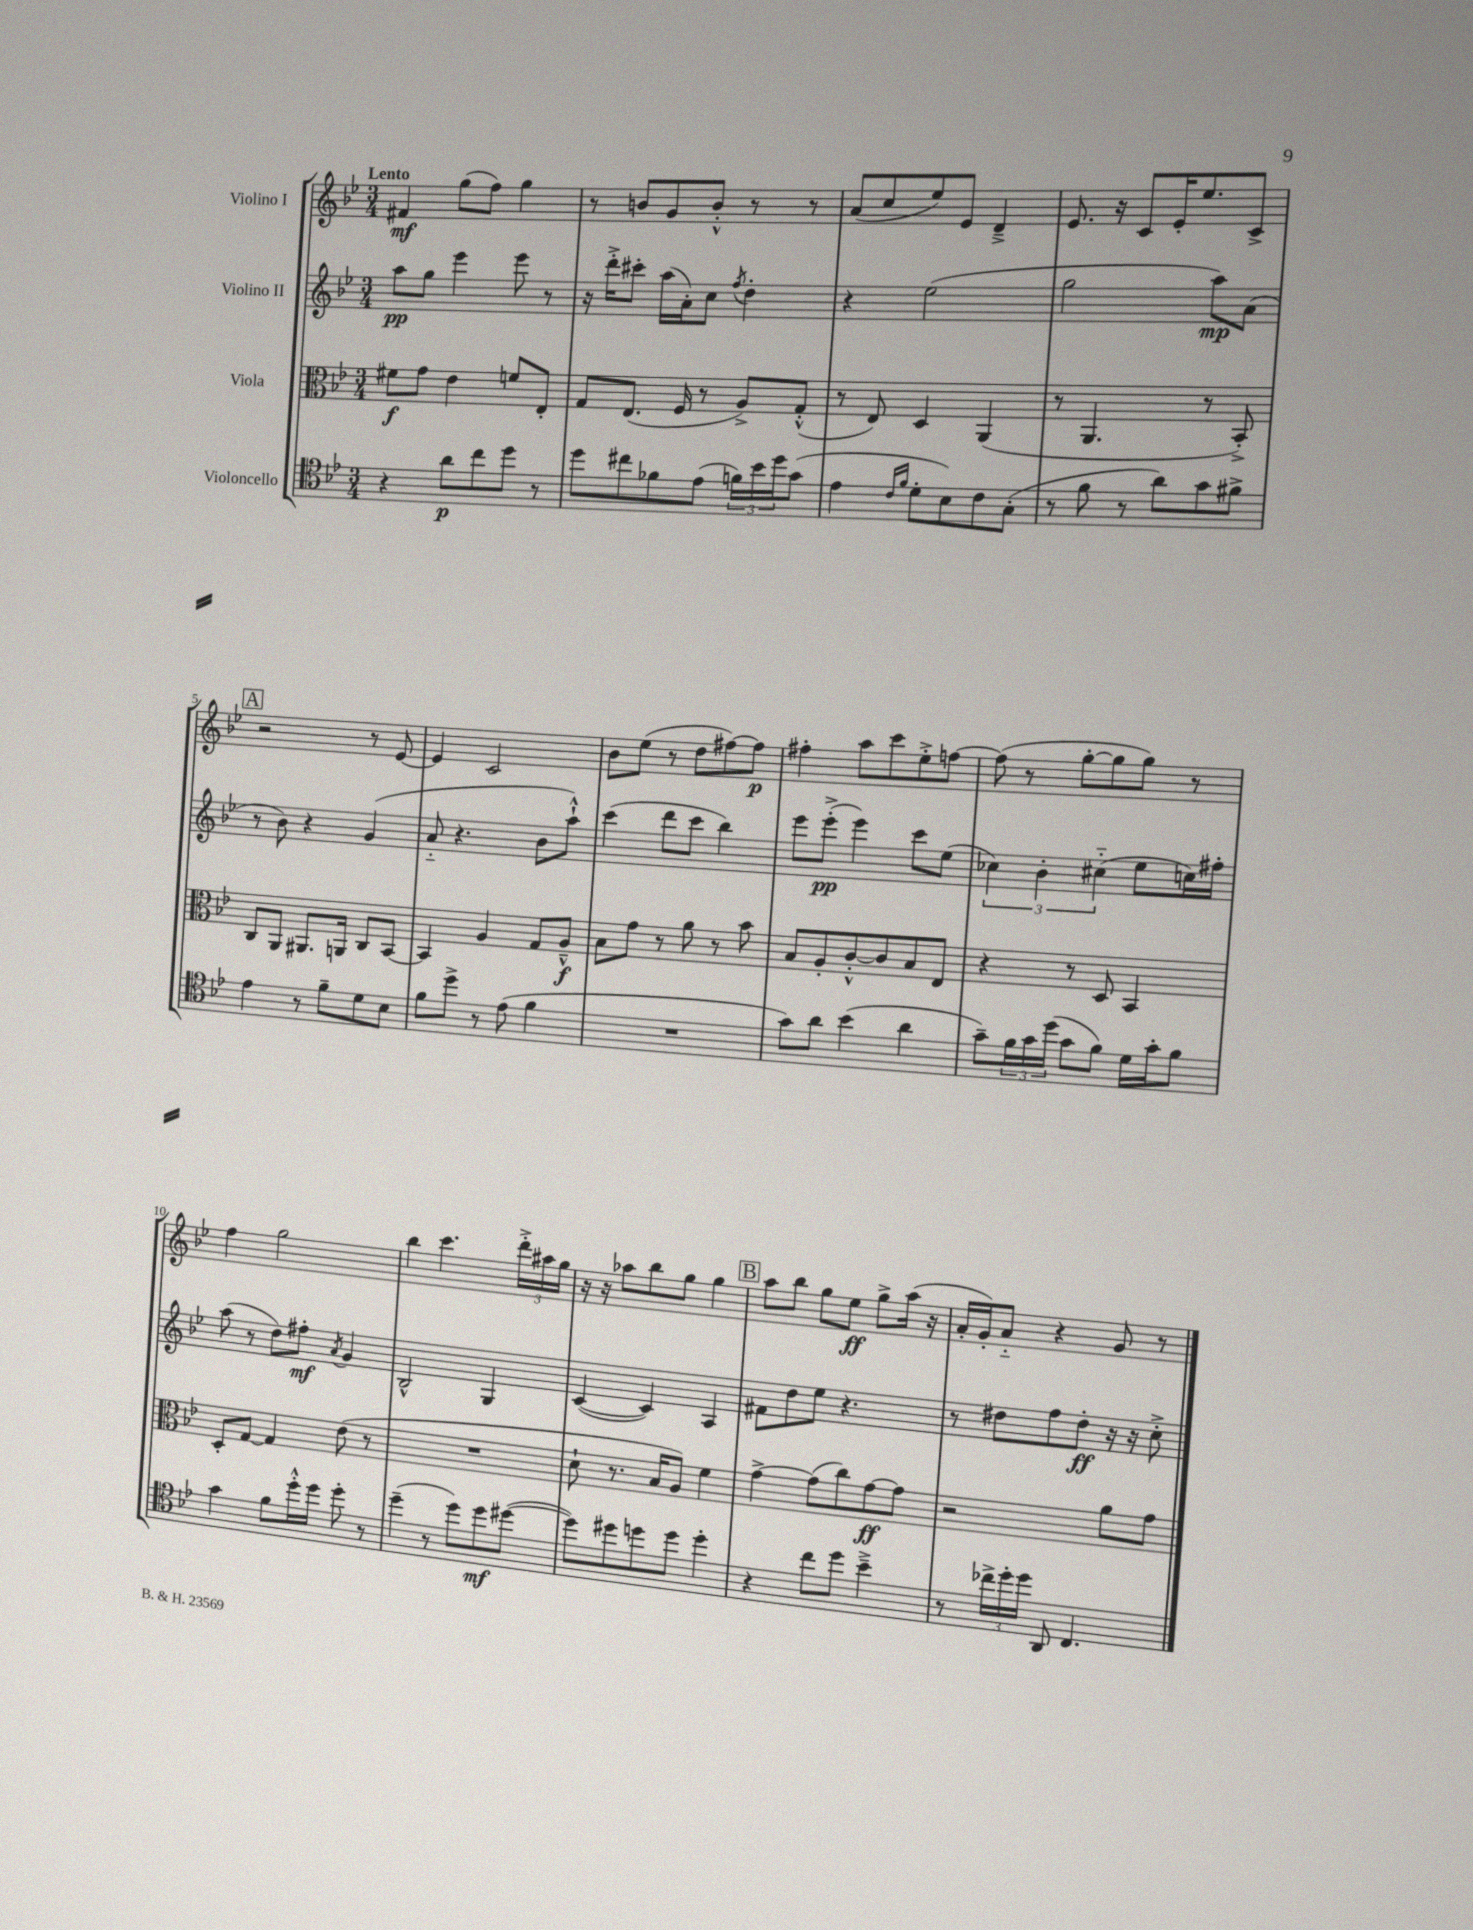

**kern	**dynam	**kern	**dynam	**kern	**dynam	**kern	**dynam
*part4	*part4	*part3	*part3	*part2	*part2	*part1	*part1
*staff4	*staff4	*staff3	*staff3	*staff2	*staff2	*staff1	*staff1
*I"Violoncello	*	*I"Viola	*	*I"Violino II	*	*I"Violino I	*
*clefC4	*	*clefC3	*	*clefG2	*	*clefG2	*
*k[b-e-]	*	*k[b-e-]	*	*k[b-e-]	*	*k[b-e-]	*
*M3/4	*	*M3/4	*	*M3/4	*	*M3/4	*
=1	=1	=1	=1	=1	=1	=1	=1
!	!	!	!	!	!	!LO:TX:a:B:t=Lento	!
4r	.	8f#X\L	f	8aa\L	pp	4f#X/	mf
.	.	8g\J	.	8gg\J	.	.	.
8a\L	p	4e-\	.	4eee-\	.	(8gg\L	.
8cc\	.	.	.	.	.	8ff\J)	.
8dd\J	.	8fn/L	.	8eee-\	.	4gg\	.
8r	.	8E-'/J	.	8r	.	.	.
=2	=2	=2	=2	=2	=2	=2	=2
8dd\L	.	8G/L	.	16r	.	8r	.
.	.	.	.	16ddd'^\KL	.	.	.
8cc#X\	.	(8.E-/J	.	8ccc#X'\J	.	8bn/L	.
8f-X\	.	.	.	(16aa\LL	.	8g/	.
.	.	16F/	.	16a'\J)	.	.	.
(8e-\J	.	8r	.	8cc\J	.	8b'^^/J	.
.	.	.	.	8qff/	.	.	.
24fn\LL)	.	8A^/L)	.	4dd'\	.	8r	.
24b-\	.	.	.	.	.	.	.
24dd\J	.	.	.	.	.	.	.
(8g\J	.	(8G'^^/J	.	.	.	8r	.
=3	=3	=3	=3	=3	=3	=3	=3
4e-\	.	8r	.	4r	.	(8a/L	.
.	.	8E-/)	.	.	.	8cc/	.
16qqc/LL	.	.	.	.	.	.	.
16qqf/JJ	.	.	.	.	.	.	.
8d'\L	.	4D/	.	(2ee-\	.	8ee-/)	.
8B-\)	.	.	.	.	.	8e-/J	.
8c\	.	(4AA/	.	.	.	4d~^/	.
(8G'\J	.	.	.	.	.	.	.
=4	=4	=4	=4	=4	=4	=4	=4
8r	.	8r	.	2gg\	.	8.e-/	.
8f\	.	4.AA/	.	.	.	.	.
.	.	.	.	.	.	16r	.
8r	.	.	.	.	.	8c/L	.
8a\L)	.	.	.	.	.	16e-'/K	.
.	.	.	.	.	.	8.ee-/	.
8g\	.	8r	.	8aa\L)	mp	.	.
8f#X^\J	.	8BB-'^/)	.	(8a\J	.	8c^/J	.
!!LO:LB:g=z
!!LO:REH:place=s1:t=A
=5	=5	=5	=5	=5	=5	=5	=5
4e-\	.	8C/L	.	8r	.	2r	.
.	.	8AA/J	.	8b-\)	.	.	.
8r	.	8.AA#X/L	.	4r	.	.	.
8f~\L	.	.	.	.	.	.	.
.	.	16AAn/Jk	.	.	.	.	.
8d\	.	8C/L	.	(4g/	.	8r	.
8B-\J	.	[8BB-/J	.	.	.	[8e-/	.
=6	=6	=6	=6	=6	=6	=6	=6
8f\L	.	4BB-/]	.	8a/	.	4e-/]	.
8dd^\J	.	.	.	4.r	.	.	.
8r	.	4A/	.	.	.	2c/	.
(8e-\	.	.	.	.	.	.	.
4f\	.	8G/L	.	8b-\L	.	.	.
.	.	8A~^^/J	f	8aa`^^\J)	.	.	.
=7	=7	=7	=7	=7	=7	=7	=7
2.r	.	8B-\L	.	(4ccc\	.	8b-\L	.
.	.	8g\J	.	.	.	(8ee-\J	.
.	.	8r	.	8ddd\L	.	8r	.
.	.	8a\	.	8ccc\J	.	8dd\L	.
.	.	8r	.	4bb-\)	.	[8ff#X\)	.
.	.	8b-\	.	.	.	8ff#\J]	p
=8	=8	=8	=8	=8	=8	=8	=8
8g\L)	.	8B-/L	.	8eee-\L	.	4ff#X'\	.
8a\J	.	8A'/	.	(8eee-'^\J	pp	.	.
(4b-\	.	[8c'^^/	.	4eee-\)	.	8aa\L	.
.	.	8c/]	.	.	.	8ccc\	.
4a\	.	8B-/	.	8ccc\L	.	8ee-'^\	.
.	.	8E-/J	.	(8ee-\J	.	[8ffn\J	.
=9	=9	=9	=9	=9	=9	=9	=9
8g~\L)	.	4r	.	6cc-X\)	.	(8ff\]	.
24f\L	.	.	.	.	.	8r	.
24g\	.	.	.	6b-'\	.	.	.
(24dd\JJ	.	.	.	.	.	.	.
8g\L	.	8r	.	.	.	[8gg'\L	.
.	.	.	.	(6cc#X\	.	.	.
8f\J)	.	8D/	.	.	.	8gg\]	.
16d\LL	.	4BB-/	.	8ee-\L	.	8gg\J)	.
16g'\J	.	.	.	.	.	.	.
8f\J	.	.	.	16ccn\L)	.	8r	.
.	.	.	.	16ff#X'\JJ	.	.	.
!!LO:LB:g=z
=10	=10	=10	=10	=10	=10	=10	=10
4g\	.	8D'/L	.	(8aa\	.	4ff\	.
.	.	[8G/J	.	8r	.	.	.
8f\L	.	4G/]	.	8dd\L)	.	2gg\	.
16dd'^^\L	.	.	.	8ff#X'\J	mf	.	.
16dd\JJ	.	.	.	.	.	.	.
.	.	.	.	8qa/	.	.	.
8dd'\	.	(8e-\	.	4g/	.	.	.
8r	.	8r	.	.	.	.	.
=11	=11	=11	=11	=11	=11	=11	=11
(4dd~\	.	2.r	.	2B-^^/	.	4bb-\	.
8r	.	.	.	.	.	4.ccc\	.
8dd\L)	.	.	.	.	.	.	.
8dd\	mf	.	.	4G/	.	.	.
([8dd#X\J	.	.	.	.	.	24ddd'^\LL	.
.	.	.	.	.	.	24aa#X\	.
.	.	.	.	.	.	24gg\JJ	.
=12	=12	=12	=12	=12	=12	=12	=12
8dd#\L])	.	8d`\	.	([4c/	.	16r	.
.	.	.	.	.	.	16r	.
8dd#X\	.	8.r	.	.	.	8aa-X\L	.
8ddn\	.	.	.	4c/])	.	8bb-\	.
.	.	16B-/KL	.	.	.	.	.
8dd\J	.	8A/J)	.	.	.	8gg\J	.
4dd'\	.	4f\	.	4A/	.	4gg\	.
!!LO:REH:place=s1:t=B
=13	=13	=13	=13	=13	=13	=13	=13
4r	.	[4g^\	.	8f#X\L	.	8aa\L	.
.	.	.	.	8dd\	.	8bb-\J	.
8cc\L	.	(8g\L]	.	8ee-\J	.	8gg\L	.
8dd\J	.	8cc\)	.	4.r	.	8ee-\J	ff
4b-~^\	.	[8g\	ff	.	.	8gg^\L	.
.	.	8g\J]	.	.	.	(16aa\Jk	.
.	.	.	.	.	.	16r	.
=14	=14	=14	=14	=14	=14	=14	=14
8r	.	2r	.	8r	.	16a'/LL	.
.	.	.	.	.	.	16g'/J)	.
24cc-X^\LL	.	.	.	8dd#X\L	.	8a/J	.
24dd'\	.	.	.	.	.	.	.
24dd\JJ	.	.	.	.	.	.	.
8AA/	.	.	.	8ff\	.	4r	.
4.C/	.	.	.	8dd#'\J	ff	.	.
.	.	8a\L	.	16r	.	8g/	.
.	.	.	.	16r	.	.	.
.	.	8g\J	.	8cc'^\	.	8r	.
==	==	==	==	==	==	==	==
*-	*-	*-	*-	*-	*-	*-	*-
